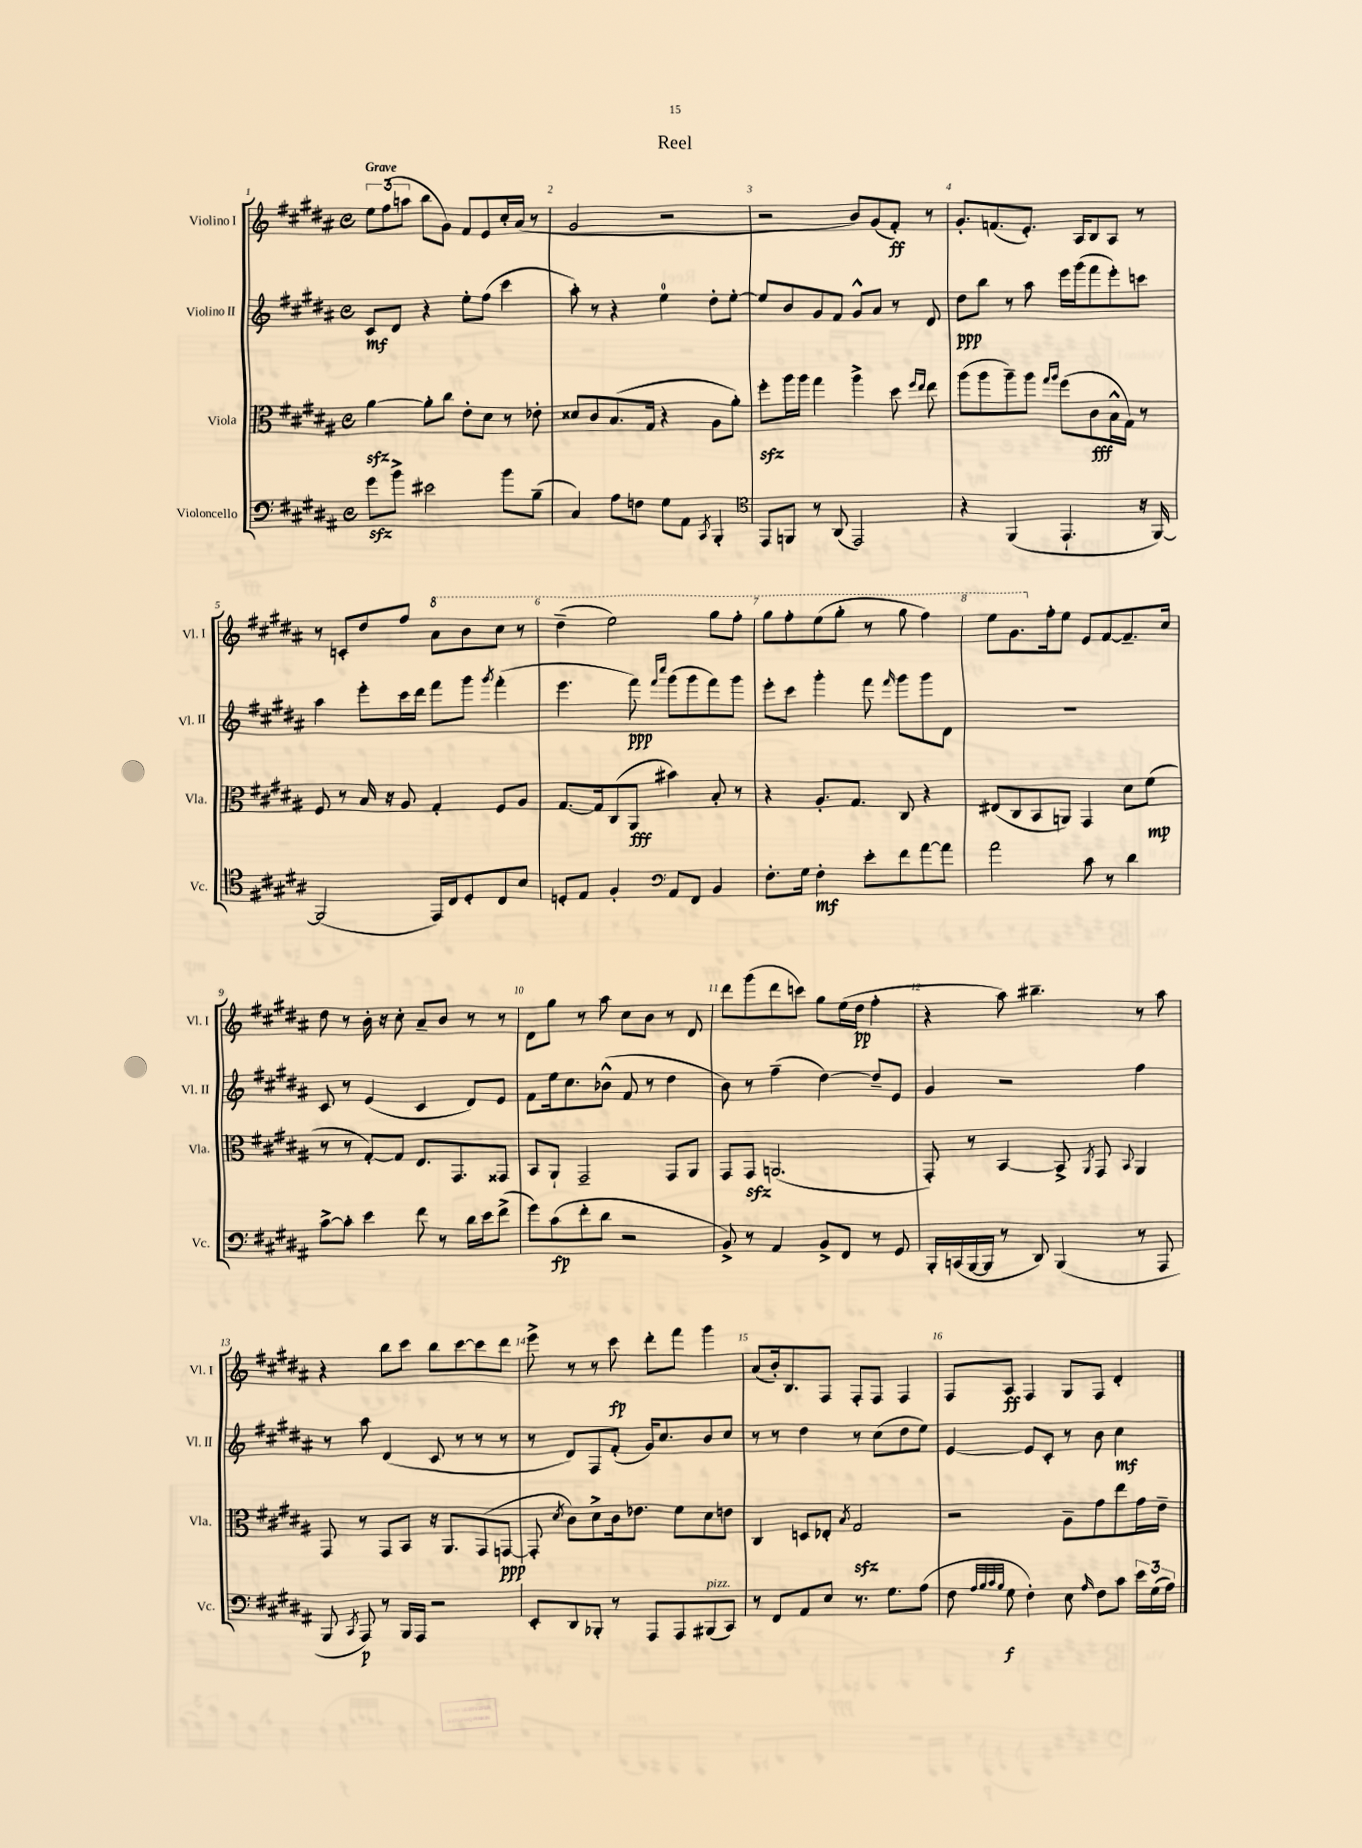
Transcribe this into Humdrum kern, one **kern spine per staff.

**kern	**kern	**kern	**kern
*staff4	*staff3	*staff2	*staff1
*clefF4	*clefC3	*clefG2	*clefG2
*k[f#c#g#d#a#]	*k[f#c#g#d#a#]	*k[f#c#g#d#a#]	*k[f#c#g#d#a#]
*M4/4	*M4/4	*M4/4	*M4/4
*met(c)	*met(c)	*met(c)	*met(c)
8g#	[4a#	8c#	12ee
.	.	.	(12ff#
8b^	.	8d#	.
.	.	.	12aa
2e#	8a#']	4r	8bb
.	8cc#	.	8g#)
.	8e'	8ee'	8f#
.	8d#	(8ff#	8e
8b	8r	4ccc#	16cc#'
.	.	.	(16a#
(8B~	8e-'	.	8r
=	=	=	=
4C#)	8d##	8aa#')	2g#
.	8c#	8r	.
8A#	(8.B	4r	.
8F	.	.	.
.	16G#	.	.
8G#	4r	4ee	2r
8AA#	.	.	.
8qCC#	.	.	.
4BBB'	8A#	8dd#'	.
.	8a#')	[8ee'	.
=	=	=	=
*clefC4	*	*	*
8EE	8ff#'	8ee]	2r
8FF	16aa#	8b	.
.	16aa#	.	.
8r	4gg#	8g#	.
(8AA#	.	8f#	.
2EE)	4aa#^	8g#^^	8b)
.	.	8a#	(8g#
.	8dd#	8r	8f#')
.	16qqff#	.	.
.	16qqee	.	.
.	8ee	8d#	8r
=	=	=	=
4r	(8aa#	8dd#	8.g#'
.	8aa#	8bb	.
.	.	.	(8.f
(4FF#	8aa#~)	8r	.
.	8aa#	8aa#	8.e')
.	16qqgg#	.	.
.	16qqaa#	.	.
4.EE`	(8ff#	16eee	.
.	.	(16ggg#	16A#
.	8c#	8fff#	8B
.	16B^^	8eee')	8A#
.	16G#)	.	.
16r	8r	8ccc	8r
[16FF#)	.	.	.
=	=	=	=
(2FF#]	8F#	4aa#	8r
.	8r	.	8c'
.	16B	8eee'	8dd#
.	16r	.	.
.	8A#	16ccc#	8ff#
.	.	16ddd#	.
16EE)	4G#'	8fff#	8aa#
16C#	.	.	.
8D#'	.	8ggg#	8bb
.	.	8qggg#	.
8C#	8F#	(4fff#'	8ccc#
8B	8A#	.	8r
=	=	=	=
8D'	[8.G#	4.eee	(4ddd#~
8E	.	.	.
.	16G#]	.	.
4F#'	(8C#	.	2eee)
.	8AA#	8fff#)	.
*clefF4	*	*	*
.	.	16qqfff#	.
.	.	16qqcccc#	.
8AA#	4b#)	(8ggg#	.
8FF#	.	8ggg#	.
4BB	8B'	8fff#)	8ggg#
.	8r	8ggg#	8fff#'
=	=	=	=
8.F#'	4r	8eee'	8ggg#
.	.	8ccc#	8fff#'
16G#	.	.	.
4F#'	8.A#'	4ggg#'	(8eee
.	.	.	8ggg#'
.	8.G#	.	.
8e'	.	8fff#	8r
.	.	16qqfff#	.
8f#	8C#	8ggg#	8ggg#
[8a#	4r	8ggg#	4fff#)
8a#]	.	8d#	.
=	=	=	=
2a#	(8E#	1r	8eee
.	8C#	.	8.gg#
.	8BB	.	.
.	.	.	16ff#'
.	8AA)	.	8ee
8c#	4GG#	.	8e
8r	.	.	[8f#
4d#	8d#	.	8.f#~]
.	(8f#	.	.
.	.	.	16cc#
=	=	=	=
[8c#^	8r	8c#	8dd#
8c#']	8r	8r	8r
4e	[8G#')	(4e	16b'
.	.	.	16r
.	8G#]	.	8cc#'
8f#	8.E	4c#	8a#~
8r	.	.	8b
.	8.GG#	.	.
16d#	.	8d#)	8r
16e	.	.	.
(8f#^	8GG##	8e	8r
=	=	=	=
8g#)	8BB	8f#	8d#
(8c#	8AA#`	16ee	8gg#
.	.	8.cc#	.
8f#'	2GG#~	.	8r
8d#	.	(8b-^^	8aa#
2r	.	8f#	8cc#
.	.	8r	8b
.	8GG#	4dd#	8r
.	8AA#	.	8d#
=	=	=	=
8BB^)	8GG#	8b)	8ddd#
8r	8GG#	8r	(8ggg#
4AA#	(2.AA	(4ff#~	8ddd#
.	.	.	8ccc)
8BB^	.	[4dd#)	8gg#
8FF#	.	.	(16ee
.	.	.	16dd#
8r	.	8dd#~]	4ff#'
8GG#	.	8e	.
=	=	=	=
16BBB'	8GG#')	4g#	4r
(16CC	.	.	.
[16BBB	8r	.	.
16BBB]	.	.	.
8r	[4BB	2r	8aa#)
8DD#)	.	.	4.bb#~
(4BBB	8BB^]	.	.
.	8qAA#	.	.
.	8GG#	.	.
.	8qqBB	.	.
8r	4AA#	4ff#	8r
8AAA#	.	.	8aa#
=	=	=	=
8BBB	8GG#	8r	4r
8qCC#	.	.	.
8AAA#)	8r	8aa#	.
8r	8GG#	(4d#	8bb
16BBB	8BB	.	8ccc#
16AAA#	.	.	.
2r	16r	8c#	8bb
.	8.AA#	.	.
.	.	8r	[8ccc#
.	(8GG#	8r	8ccc#]
.	[8GG	8r	8ddd#
=	=	=	=
8EE'	8GG']	8r	8eee^
.	8qd#	.	.
8DD#	8c#)	8d#)	8r
8BBB-'	8d#^	8F#	8r
8r	16c#	(8f#'	8ccc#
.	8.e-	.	.
8AAA#	.	16g#)	8ddd#'
.	.	8.cc#	.
8AAA#	8f#	.	8fff#
(8BBB#	8d#	8b	4ggg#
8CC#)	8e	8cc#	.
=	=	=	=
8r	4C#	8r	(8a#
8FF#	.	8r	16b')
.	.	.	8.B
8AA#	8D	4dd#	.
8E	8E-'	.	8F#
.	8qB	.	.
8.r	2G#	8r	8F#'
.	.	(8cc#	8F#
8.G#	.	.	.
.	.	8dd#	4F#
(8A#	.	8ee)	.
=	=	=	=
8F#	2r	[4e	8F#
32qqA#	.	.	.
32qqB	.	.	.
32qqc#	.	.	.
32qqB	.	.	.
8G#	.	.	8A#
4F#')	.	8e]	4F#
.	.	8c#'	.
8E	8A#~	8r	8G#
16qqA#	.	.	.
8F#	8g#	8b	8F#
8c#	8ee	4cc#	4d#'
24e	16g#	.	.
(24G#	.	.	.
.	16e~	.	.
24A#)	.	.	.
==	==	==	==
*-	*-	*-	*-
